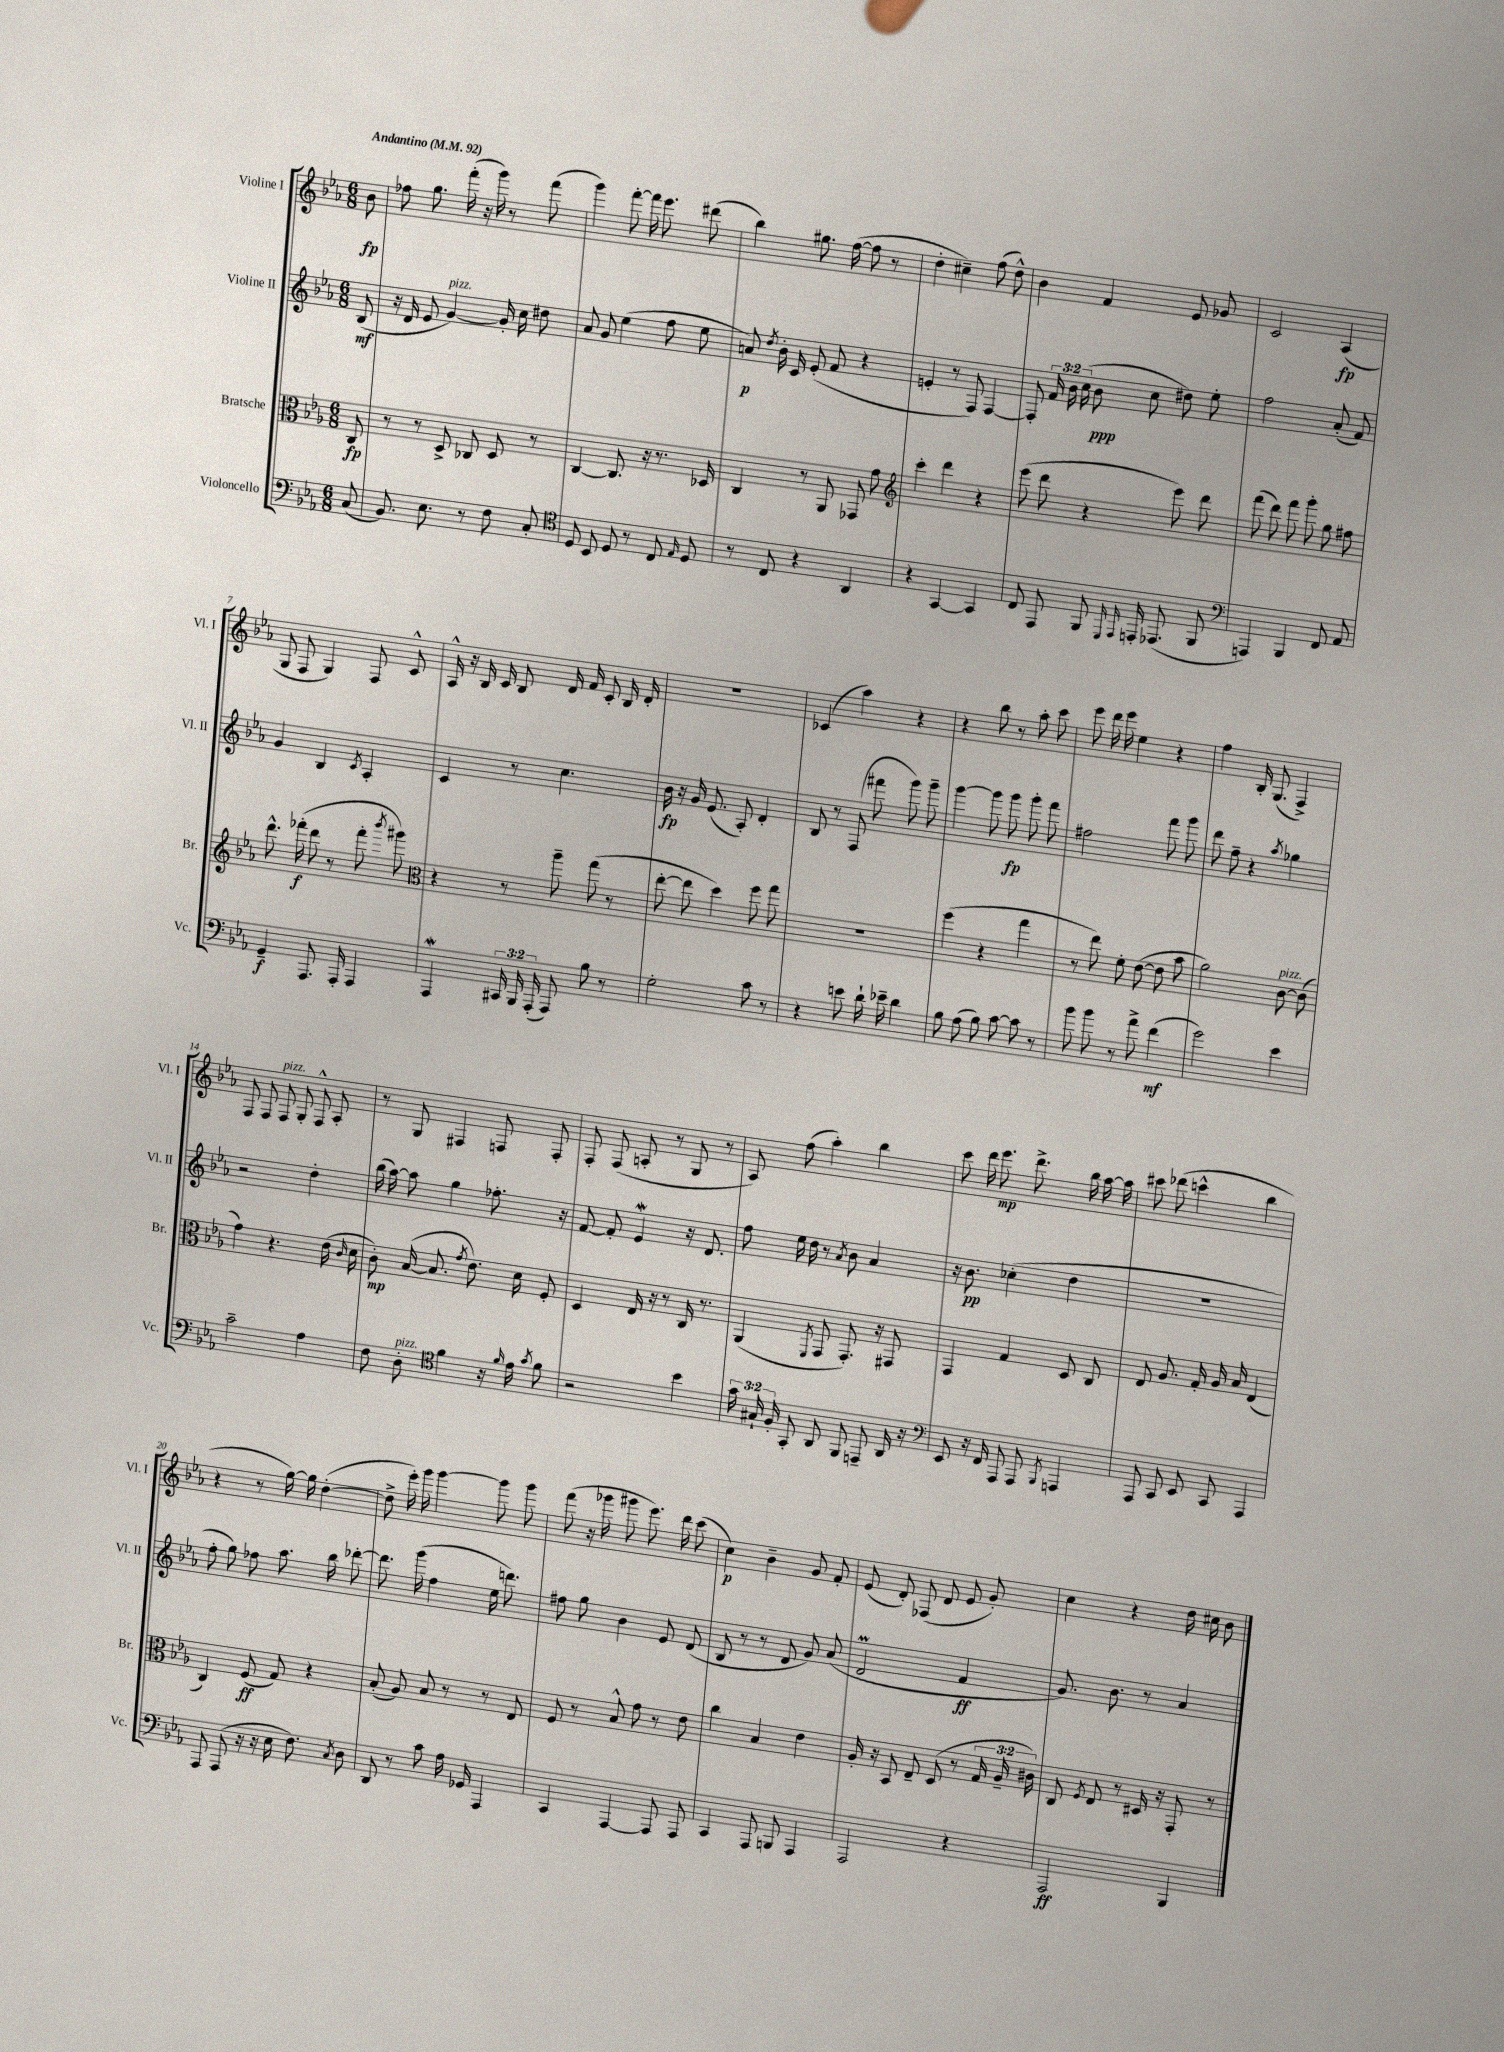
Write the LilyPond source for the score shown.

<<
\new StaffGroup <<
\new Staff = "s0" \with { instrumentName = "Violine I" shortInstrumentName = "Vl. I" } {
    \clef treble \key ees \major \numericTimeSignature \time 6/8 \partial 8 \tempo "Andantino" 4 = 92
    \autoBeamOff bes'8\fp |
    fes''8 g''8. f'''16-.( r16 g'''16) r8 f'''8( |
    g'''4) f'''8~-. f'''16 ees'''8. dis'''8( |
    bes''4) gis''8. f''16~( f''8 r8 |
    d''4-. cis''4--) f''8( d''8-^) |
    bes'4 f'4 ees'8 ges'8 |
    c'2 aes4\fp( |
    g8 f8 g4) f8 c'8-^ |
    aes16-^ r16 bes16 c'16 bes8 d'16 f'16 c'8-. bes16 d'16-. |
    R2. |
    ces'4( aes''4) r4 |
    r4 bes''8 r8 aes''8-. c'''8 |
    ees'''8 d'''16 ees'''16 ees''4 r4 |
    f''4 bes16-. g8.( f4->) |
    f8 f8 f8^\markup { \italic "pizz." } g8-. f8-^ aes8-. |
    r8 g8 fis4 f8 f8-. |
    f8-. f8( a8-. r8 g8 r8 |
    aes8) f''8( aes''4-.) bes''4 |
    c'''8 d'''16 ees'''8.\mp d'''8.-> bes''16 aes''16~ aes''16 |
    cis'''8 des'''8( c'''4-^ bes''4 |
    r4 r8 g''16~) g''16 d''4~-.( |
    d''8-> ees'''16-.) g'''16 g'''4~ g'''8 g'''8 |
    f'''8( r16 ges'''16 gis'''8 ees'''8.) d'''16 c'''8( |
    c''4\p) bes'4-- g'8 f'8-. |
    ees'8( d'8-.) fes8( d'8 ees'8 g'8-.) |
    c''4 r4 d''16 cis''16 bes'8 \bar "|." |
}
\new Staff = "s1" \with { instrumentName = "Violine II" shortInstrumentName = "Vl. II" } {
    \clef treble \key ees \major \numericTimeSignature \time 6/8 \override Staff.TupletNumber.text = #tuplet-number::calc-fraction-text \partial 8
    \autoBeamOff bes8\mf( |
    r16 d'16 ees'8 g'4~^\markup { \italic "pizz." }) g'16-. c''16 dis''8 |
    aes'8 g'8 ees''4( f''8 ees''8 |
    a'8\p) \acciaccatura { d''8 } bes'16-. c'16 ees'8-.( f'8 r4 |
    e'4-. r8 f8) f4~ |
    f8-. \tuplet 3/2 { f'16 bes'16 c''16( } bes'8\ppp c''8 dis''8) ees''8-. |
    f''2 aes'8-.( f'8) |
    g'4 bes4 \acciaccatura { c'8 } aes4-. |
    c'4 r8 c''4. |
    bes'16\fp r16 g'16 ees'8.( aes8-.) d'4-. |
    bes8 r8 f8( fis'''8 g'''8) g'''8-- |
    g'''4~ g'''8 g'''8\fp g'''8-. f'''8 |
    fis''2 f'''8 g'''8 |
    d'''8 f''8-- r4 \acciaccatura { aes''8 } ges''4 |
    r2 d''4-. |
    bes''16( aes''16~) aes''8 g''4 fes''8.-. r16 |
    f'8~ f'8-. ees'4\mordent r16 d'8. |
    f''8 ees''16 d''16 r8 \acciaccatura { aes'8 } bes'8 aes'4 |
    r16 bes'8.\pp ces''4-.( d''4 |
    R2. |
    f''8-. g''8) fes''8 aes''8. bes''16 des'''8~-. |
    des'''8. g'''16( f''4 ees''16 d'''8.) |
    fis''8 g''8 bes'4 ees'8 d'8( |
    bes8 r8 r8 d'8 g'8) aes'8( |
    d'2\prall f'4\ff |
    g'8.) bes'8. r8 aes'4 \bar "|." |
}
\new Staff = "s2" \with { instrumentName = "Bratsche" shortInstrumentName = "Br." } {
    \clef alto \key ees \major \numericTimeSignature \time 6/8 \override Staff.TupletNumber.text = #tuplet-number::calc-fraction-text \partial 8
    \autoBeamOff c8\fp |
    r8 r8 d8-> ces8 d8 r8 |
    c4~ c8. r16 r8. des16 |
    c4 r8 aes,8 ges,8 g'8 |
    \clef treble c'''4-. d'''4 r4 |
    ees'''8( d'''8 r4 ees'''8) d'''8 |
    f'''8( d'''8) f'''8 g'''8-. g''8 fis''8 |
    d'''8.-^ fes'''16-.\f( d'''8 r8 fes'''8-. \acciaccatura { bes'''8 } gis'''8) |
    \clef alto r4 r8 aes''8-- g''8( r8 |
    ees''8~-. ees''8 d''4) f''8 g''8 |
    R2. |
    f''4( r4 g''4 |
    r8 ees''8) f'8-. ees'8~( ees'8 bes'8 |
    aes'2) c'8~^\markup { \italic "pizz." } c'8( |
    g'4) r4. ees'16( \grace { c'16 } d'16 |
    c'8-.\mp) bes16~( bes8. \acciaccatura { g'8 } ees'8.) d'16 f8-. |
    d4 ees16 r16 r8 c16 r8. |
    aes,4( \acciaccatura { f,8 } g,8 g,8.-.) r16 gis,8 |
    g,4 g4 d8 c8 |
    ees8 aes8. g16-. aes16 bes16 ees4( |
    c4) f8\ff( g8) r4 |
    bes8-.( aes8) bes8 r8 r8 ees8 |
    f8 r8 bes8-^ g'8 r8 ees'8 |
    c''4 bes4 ees'4 |
    aes16-. r16 bes,8 ees8-- d8( r8 \tuplet 3/2 { g16 aes16-- cis'16) } |
    c8 \acciaccatura { f8 } ees8 r8 dis16 r16 g,8-. r8 \bar "|." |
}
\new Staff = "s3" \with { instrumentName = "Violoncello" shortInstrumentName = "Vc." } {
    \clef bass \key ees \major \numericTimeSignature \time 6/8 \override Staff.TupletNumber.text = #tuplet-number::calc-fraction-text \partial 8
    \autoBeamOff c8( |
    bes,8.) ees8. r8 f8 c8-. |
    \clef tenor d8 bes,8 d8 r8 c8 \grace { ees16 } d8 |
    r8 c8 r4 aes,4 |
    r4 g,4~ g,4 |
    c8 ees,8 f,8 \grace { d,16 ees,16 } e,16-. ees,8.( f,8 |
    \clef bass a,,4) bes,,4 f,8 aes,8 |
    g,4--\f aes,,8. aes,,16-. aes,,4 |
    aes,,4\mordent \tuplet 3/2 { cis,16 bes,,16 aes,,16-.( } aes,,8) bes8 r8 |
    g2-. c'8 r8 |
    r4 e'8 d'16-! ees'16-- d'4 |
    bes8 aes8( bes8) c'8~ c'8 r8 |
    bes'8 bes'8 r8 aes'8-> f'4\mf( |
    g'2) ees'4 |
    c'2-- aes4 |
    f8 d8-.^\markup { \italic "pizz." } \clef tenor f'4 r16 \grace { f'16 } ees'16 \acciaccatura { g'8 } f'8 |
    r2 bes'4 |
    \tuplet 3/2 { g'16 gis16-! f16-. } g,8-. aes,8 f,8 e,8-- aes,16 r16 |
    \clef bass ees,8 r16 f,16 aes,,8 aes,,8 \acciaccatura { bes,,8 } a,,4 |
    aes,,8 c,8 ees,8 c,8 aes,,4 |
    aes,,8 aes,,8( r16 r16 ees16 f8.) \acciaccatura { c8 } d8 |
    d,8 r8 c'8 aes16 ges,16 aes,,4 |
    c,4 aes,,4~ aes,,8 aes,,8 |
    c,4 aes,,8 b,,8 aes,,4 |
    aes,,2 r4 |
    aes,,2\ff bes,,4 \bar "|." |
}
>>
>>
